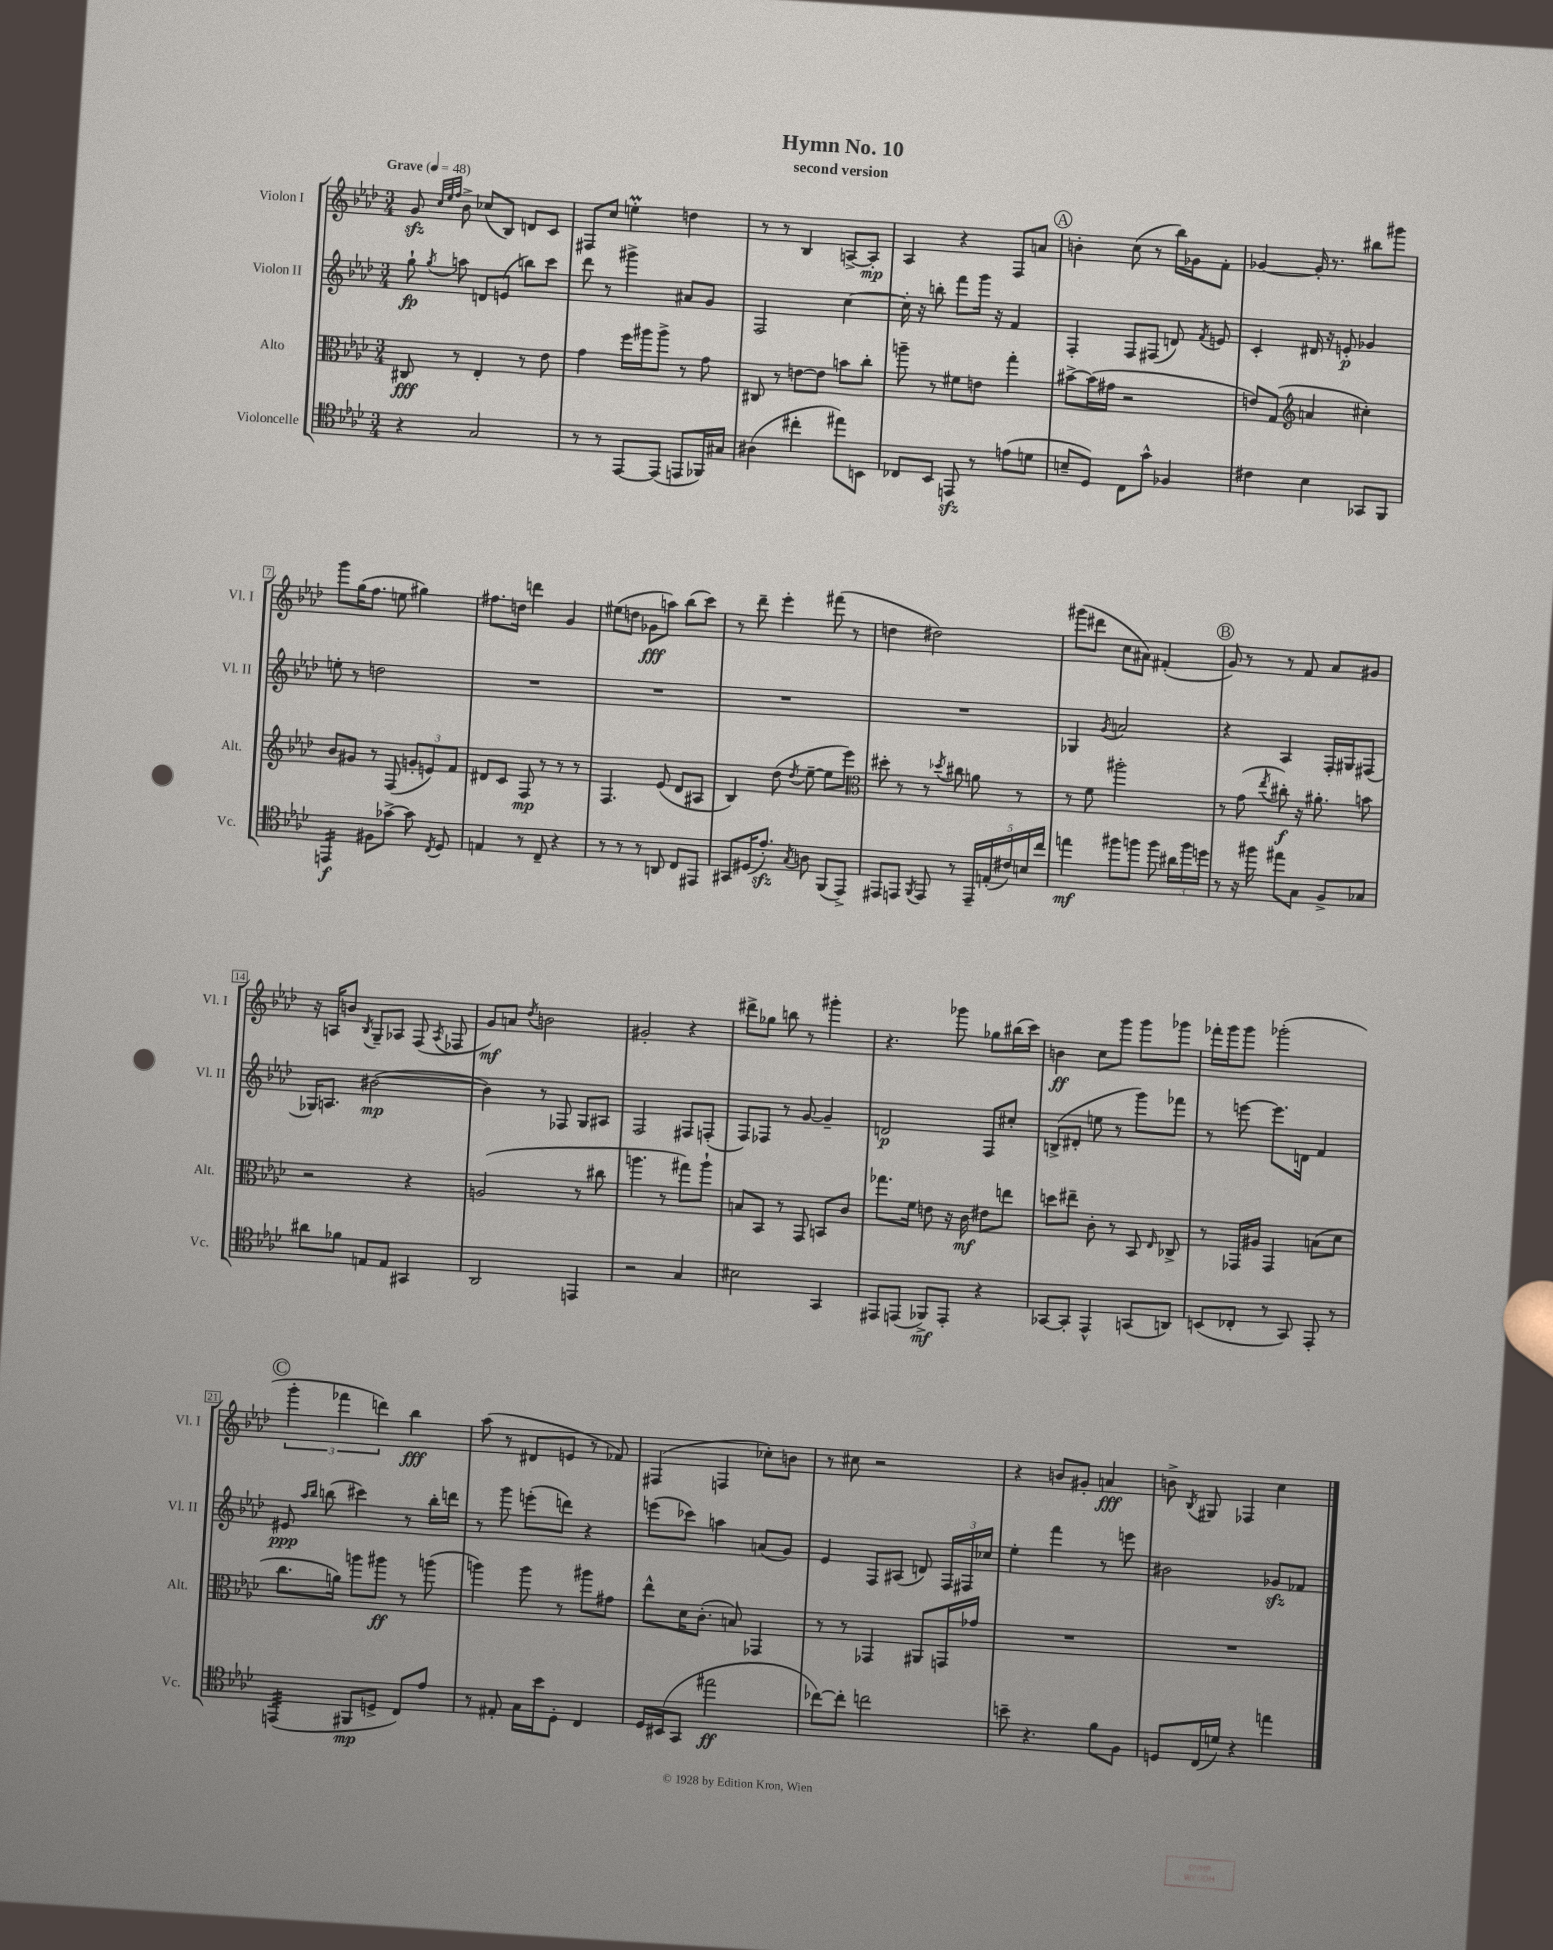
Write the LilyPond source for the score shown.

\header { title = "Hymn No. 10" subtitle = "second version" }
<<
\new StaffGroup <<
\new Staff = "s0" \with { instrumentName = "Violon I" shortInstrumentName = "Vl. I" } {
    \clef treble \key aes \major \numericTimeSignature \time 3/4 \tempo "Grave" 4 = 48
    \autoBeamOff g'8\sfz \grace { c''32[ ees''32 f''32] } bes'8-> ces''8[( bes8]) d'8[ c'8] |
    fis8[ c''8] e''4-.\prall d''4 |
    r8 r8 bes4 a8[~-> a8]-.\mp |
    aes4 r4 f8[ a'8] |
    \mark \markup { \circle "A" } b'4-. c''8( r8 bes''16[) ges'16 f'8]-. |
    ges'4~ ges'16-. r8. bis''8[ gis'''8] |
    g'''8[ g''16( f''8.] e''8 gis''4) |
    fis''8.[ d''16] d'''4 g'4 |
    eis''8[( d''8] ges'8[\fff a''8]) bes''8[( c'''8]) |
    r8 des'''8-- ees'''4-. fis'''8( r8 |
    d''4 dis''2) |
    gis'''8[( dis'''8] c''8[ ais'8]) fis'4-.( |
    \mark \markup { \circle "B" } g'8) r8 r8 f'8 aes'8[ gis'8] |
    r16 a16[ b'8] \acciaccatura { bes8 } g8[-- aes8] f8( \acciaccatura { aes8 } fes8 |
    g'8[\mf) a'8] \acciaccatura { des''8 } b'2 |
    gis'2-. r4 |
    dis'''8[-> ges''8] b''8 r8 gis'''4-. |
    r4. ges'''8 ges''8[ bis''16( c'''16]) |
    b'4\ff c''8[ g'''8] g'''8[ ges'''8] |
    fes'''16[-. g'''16 g'''8] ges'''2-.( |
    \mark \markup { \circle "C" } \tuplet 3/2 { g'''4-. fes'''4 d'''4) } bes''4\fff |
    aes''8( r8 dis'8[ e'8] r8 fes'8) |
    fis4( f4 ces''8[-.) b'8] |
    r8 cis''8 r2 |
    r4 b'8[ gis'8]-. a'4\fff |
    b'8-> \acciaccatura { bes8 } gis8 fes4 c''4 \bar "|." |
}
\new Staff = "s1" \with { instrumentName = "Violon II" shortInstrumentName = "Vl. II" } {
    \clef treble \key aes \major \numericTimeSignature \time 3/4
    \autoBeamOff g''8-!\fp \acciaccatura { g''8 } a''8 d'8[ e'8]( b''8[) c'''8] |
    des'''8 r8 gis'''4-> ais'8[ g'8] |
    f2 c''4~ |
    c''16-. r16 b''8-. f'''8[ g'''16] r16 f'4 |
    \mark \markup { \circle "A" } f4-. f8[ fis8]( d'8) \acciaccatura { f'8 } e'8 |
    c'4-. dis'16 r16 e'8-.\p ges'4 |
    e''8-. r8 d''2 |
    R2. |
    R2. |
    R2. |
    R2. |
    ges4 \acciaccatura { g'8 } a'2 |
    \mark \markup { \circle "B" } r4 aes4 f16[-. gis16 fis8]( |
    ges16[) a8.] bis'2~\mp( |
    bis'4) r8 fes8 g8[ ais8] |
    f2 fis8[ f8]-.( |
    f8[) fes8] r8 g'8~ g'4-- |
    d'2\p f8[ cis''8]-. |
    b8[->( dis'8]-. e''8 r8 g'''8[) fes'''8] |
    r8 e'''8~ e'''8.[ d'16] f'4 |
    \mark \markup { \circle "C" } eis'8\ppp \grace { aes''16[ bes''16] } b''8( cis'''4) r8 b''16[-. d'''16] |
    r8 g'''8 e'''8[-.( d'''8]) r4 |
    e'''8[( ces'''8]) a''4 a'8[( g'8]) |
    ees'4 f8[ ais8]( d'8) \tuplet 3/2 { f16[ fis16 ces''16] } |
    ees''4-. f'''4 r8 e'''8 |
    bis'2 ges'8[\sfz fes'8] \bar "|." |
}
\new Staff = "s2" \with { instrumentName = "Alto" shortInstrumentName = "Alt." } {
    \clef alto \key aes \major \numericTimeSignature \time 3/4
    \autoBeamOff cis8\fff r8 ees4-. r8 ees'8 |
    g'4 f''16[ ais''16 ais''8]-> r8 g'8 |
    cis8 r8 e'8[~ e'8] b'8[ c''8]-. |
    a''8-- r8 fis'8[ e'8] g''4-. |
    \mark \markup { \circle "A" } bis'8[~-> bis'16( gis'16] r2 |
    e'8[) g8]( \clef treble a'4 cis''4-.) |
    bes'8[ gis'8] r8 f8( \tuplet 3/2 { g'8[-. e'8) f'8] } |
    dis'8[ c'8] f8\mp r8 r8 r8 |
    f4. ees'8( des'8[ ais8] |
    bes4) des''8( \acciaccatura { des''8 } ees''8~-- ees''8[ ees'''8]) |
    \clef alto dis''8-. r8 r8 \acciaccatura { des''8 } cis''8 a'8 r8 |
    r8 f'8 ais''2-. |
    \mark \markup { \circle "B" } r8 g'8( \acciaccatura { ees''8 } cis''8-.\f) r16 ais'8.-. b'8 |
    r2 r4 |
    a2( r8 cis''8 |
    a''4. r8 gis''8[) a''8]-! |
    b8[ bes,8] r8 g,8 b,8[ c'8] |
    ges''8.[ f'16] e'8 r16 c'16\mf eis'8[ e''8] |
    d''8[ eis''8]-- c'8-. r8 bes,8 \grace { ees16 } ces8-> |
    r8 ges,16[ ais16] ges,4 b8[( des'8] |
    \mark \markup { \circle "C" } c''8.[ a'16]) a''8[ ais''8]\ff r8 a''8( |
    a''4) a''8 r8 ais''8[ gis'8] |
    ees''8[-^ des'16 c'8.]-.( b8) ges,4 |
    r8 r8 ges,4 ais,8[ g,16 ges'16] |
    R2. |
    R2. \bar "|." |
}
\new Staff = "s3" \with { instrumentName = "Violoncelle" shortInstrumentName = "Vc." } {
    \clef tenor \key aes \major \numericTimeSignature \time 3/4
    \autoBeamOff r4 g2 |
    r8 r8 ees,8[~ ees,8]( e,8[ fes,16) gis16] |
    ais4( cis''4-. eis''8[) b,8] |
    ces8[ bes,8] e,8\sfz r8 e'8[( d'8] |
    \mark \markup { \circle "A" } b8[-- des8]) c8[ g'8]-^ fes4 |
    cis'4 bes4 ges,8[ f,8] |
    e,4:16\f fis8[ ges'8]~-> ges'8 \acciaccatura { c8 } des8 |
    e4 r8 c8-- r4 |
    r8 r8 r8 a,8 c8[ eis,8] |
    gis,8[ dis16( ees'8.]-.\sfz) \acciaccatura { g8 } a8 f,8[( ees,8]->) |
    eis,8[ e,8] \acciaccatura { f,8 } e,8 r8 \tuplet 5/4 { e,16[-- e16-.( cis'16) b16 c''16] } |
    e''4\mf fis''8[ f''8] f''8 \tuplet 3/2 { ais'16[ f''16 d''16] } |
    \mark \markup { \circle "B" } r8 r16 fis''16 eis''8[ g8] f8[-> ges8] |
    ais'8[ fes'8] e8[ e8] gis,4 |
    aes,2 e,4 |
    r2 g4 |
    bis2 g,4 |
    eis,8[ e,8]( fes,8[->\mf) e,8]-. r4 |
    ges,8[~ ges,8]-. ees,4-^ g,8[( a,8]) |
    b,8[( ces8]-. r8 g,8) ees,8-. r8 |
    \mark \markup { \circle "C" } e,4:32( fis,8[\mp d8]-> c8[) ees'8] |
    r8 eis8-. g16[ bes'16 des8]-. c4 |
    des16[ bis,16( g,8] eis''2\ff |
    ces''8[~) ces''8]-. c''2 |
    b'8-- r4. f'8[ f8] |
    d8[ c16( d'16]) r4 e''4 \bar "|." |
}
>>
>>
\layout { \context { \Score \override BarNumber.stencil = #(make-stencil-boxer 0.1 0.3 ly:text-interface::print) } }
